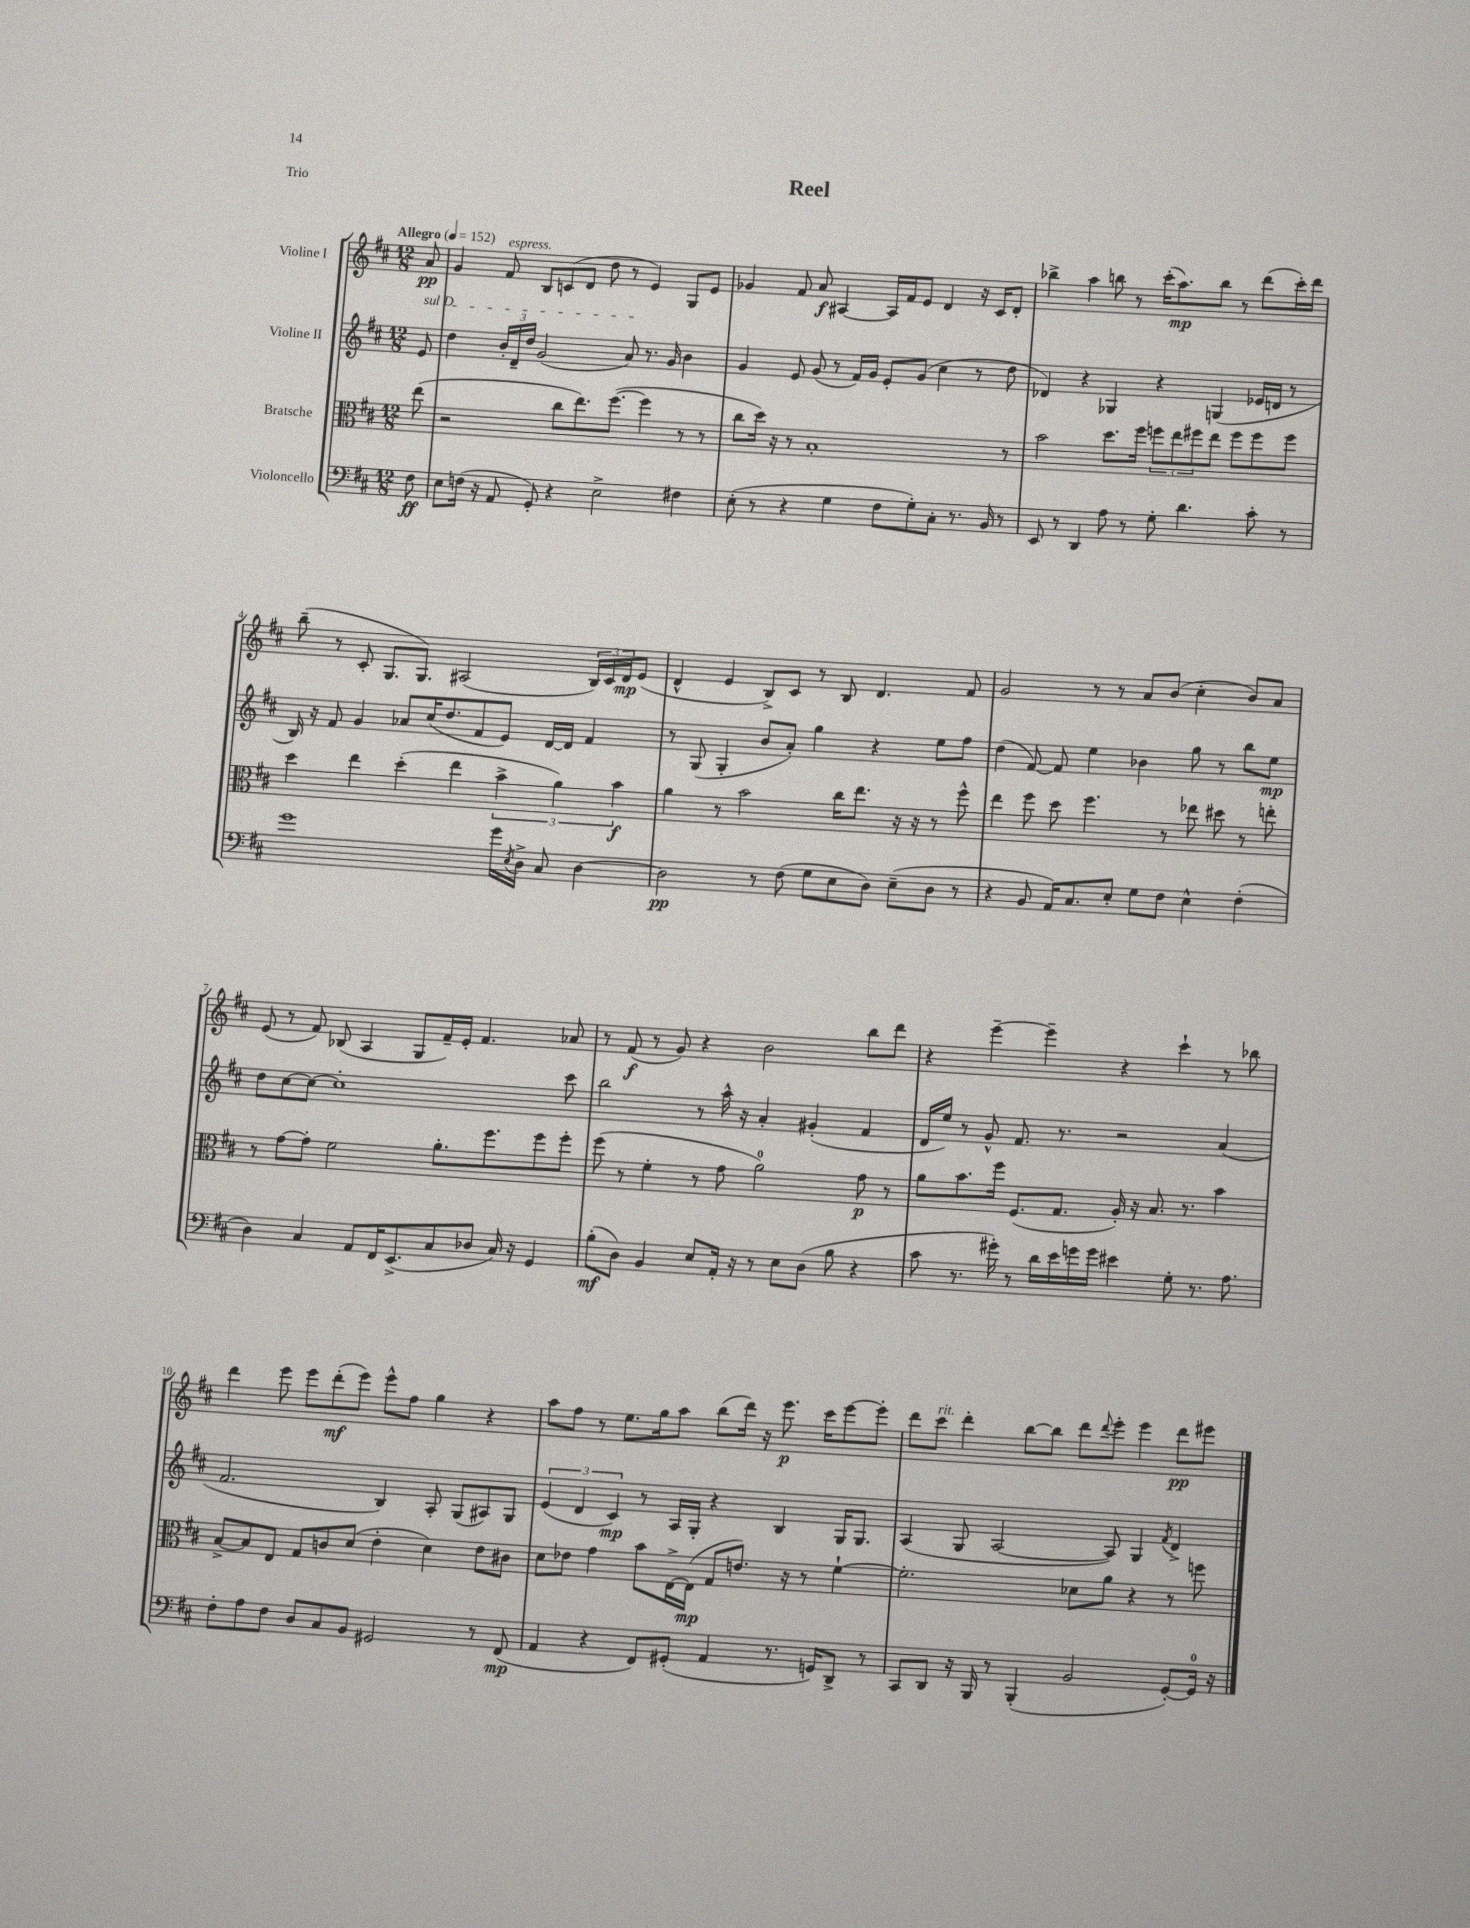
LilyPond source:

\header { title = "Reel" piece = "Trio" }
<<
\new StaffGroup <<
\new Staff = "s0" \with { instrumentName = "Violine I" } {
    \clef treble \key d \major \numericTimeSignature \time 12/8 \partial 8 \tempo "Allegro" 4 = 152
    a'8\pp |
    g'4 fis'8^\markup { \italic "espress." } b8 c'8( d'8 d''8 r8 e'4) g8 e'8 |
    ges'4 fis'8 a'8\f ais4~ ais16 fis'16 e'8 d'4 r16 cis'16 d'8-. |
    bes''4-> a''4 b''8 r8 cis'''16-.( a''8.\mp) b''8 r8 d'''8( cis'''16-.) d'''16 |
    b''8--( r8 cis'8-. g8. g8.) ais2( \tuplet 3/2 { b16) cis'16 d'16\mp } e'8( |
    d'4-^ e'4 b8->) cis'8 r8 b8 d'4. fis'8 |
    g'2 r8 r8 a'8 b'8( cis''4-. b'8) a'8 |
    e'8( r8 fis'8) bes8( a4 g8 fis'16--) e'16-. fis'4. aes'8 |
    r8 fis'8\f( r8 g'8) r4 b'2 b''8 d'''8 |
    r4 e'''4~-- e'''4-- r4 cis'''4-! r8 bes''8 |
    d'''4 e'''8 e'''8 d'''8-.\mf( e'''8) e'''8-^ fis''8 g''4 r4 |
    a''8 fis''8 r8 e''8. g''16 a''8 b''8( d'''16) r16 e'''8.\p cis'''16 e'''8~ e'''8-. |
    d'''8 cis'''8^\markup { \italic "rit." } d'''4-. b''8~ b''8 d'''8 \appoggiatura { d'''8 } e'''8-. e'''4 d'''8\pp eis'''8 \bar "|." |
}
\new Staff = "s1" \with { instrumentName = "Violine II" } {
    \clef treble \key d \major \numericTimeSignature \time 12/8 \partial 8
    \once \override TextSpanner.bound-details.left.text = \markup { \italic "sul D" } e'8\startTextSpan |
    d''4 \tuplet 3/2 { b'16-. d'16-- d''16 } g'2( a'8\stopTextSpan) r8. g'16 b'4 |
    g'4 e'8 g'8( r8 fis'16) g'16 e'8-. g'8( cis''4 r8 d''8 |
    des'4) r4 ges4 r4 g4( ees'16 d'16 r8 |
    b16) r16 fis'8 g'4 aes'8 cis''16( d''8. fis'8 e'8) d'16~ d'16 fis'4 |
    r8 g8( g4-. b'8 a'8-.) g''4 r4 e''8 fis''8 |
    d''4( fis'8~) fis'8 e''4 bes'4 g''8 r8 b''8 e''8\mp |
    d''8 cis''8~ cis''8~ cis''1-. cis'''8 |
    b''2 r8 a''16-^ r16 a'4-. gis'4-.( fis'4 |
    d'16 e''16) r8 g'8-^ fis'8. r8. r2 a'4( |
    fis'2. b4) a8-. g8( ais8) g8 |
    \tuplet 3/2 { e'4( d'4 cis'4\mp) } r8 a16 g16-. r4 b4 g16 g8. |
    a4( g8 a2~ a8) g4 \acciaccatura { fis'8 } d'4-> \bar "|." |
}
\new Staff = "s2" \with { instrumentName = "Bratsche" } {
    \clef alto \key d \major \numericTimeSignature \time 12/8 \partial 8
    e''8( |
    r2 cis''8 e''8.) fis''8.~( fis''4 r8 r8 |
    cis''8 d''16) r16 r8 b1-. r8 |
    b'2 d''8. fis''16 \tuplet 3/2 { f''8 e''8 fis''8 } e''8 fis''8 fis''8 fis''8 |
    d''4 e''4 d''4-.( e''4 \tuplet 3/2 { b'4-> a'4) b'4\f } |
    a'4 r8 b'2 cis''16 e''8. r16 r16 r8 fis''8-^ |
    e''4 fis''8 d''8 fis''4. r8 ees''8 dis''8 r8 e''8-. |
    r8 g'8~ g'8-. fis'2 a'8.-. fis''8. fis''8 fis''8-. |
    fis''8( r8 fis'4-. r8 g'8 a'2-0) g'8\p r8 |
    a'8 b'8. fis''16 fis8.( g8. a16-.) r16 b8. r8. b'4 |
    b8~-> b8 e8 g8 c'8 d'8( e'4-. d'4) e'8 cis'8 |
    d'8 ees'8 g'4 b'8 e16~-> e16\mp( g8 e'8.) r16 r8 fis'4~-! |
    fis'2.-. des'8 a'8 r4 r8 f''8 \bar "|." |
}
\new Staff = "s3" \with { instrumentName = "Violoncello" } {
    \clef bass \key d \major \numericTimeSignature \time 12/8 \partial 8
    fis8\ff |
    e8 f16( r16 a,8 g,8-.) r4 e2-> fis4 |
    e8-.( r8 r4 g4 fis8 g8-.) cis8-. r8. b,16 r8 |
    e,8 r8 d,4 a8 r8 g8-. d'4. cis'8-. r8 |
    g'1 g'16 \acciaccatura { e8 } d16-> cis8 d4~ |
    d2\pp r8 fis8( g8 e8 d8) e8--( d8 r8 |
    r4 b,8 a,16) cis8. e8-. g8 fis8 e4-^ fis4-.( |
    d4) cis4 a,8 fis,16 e,8.->( cis8 des8 cis16) r16 g,4 |
    b8-.\mf( d8) b,4 e8 a,16-. r16 r8 e8 d8( b8 r4 |
    cis'8 r8. gis'16-.) r8 d'16 e'16 g'16 g'16 eis'4 g8-. r8. a8. |
    fis8-. a8 fis8 d8 cis8 b,8 gis,2 r8 fis,8\mp( |
    a,4 r4 fis,8) gis,8-.( a,4 r8. g,16) d,8-> r8 |
    cis,8 d,8 r16 b,,16 r8 b,,4-.( b,2 g,8~-.) g,16-0 r16 \bar "|." |
}
>>
>>
